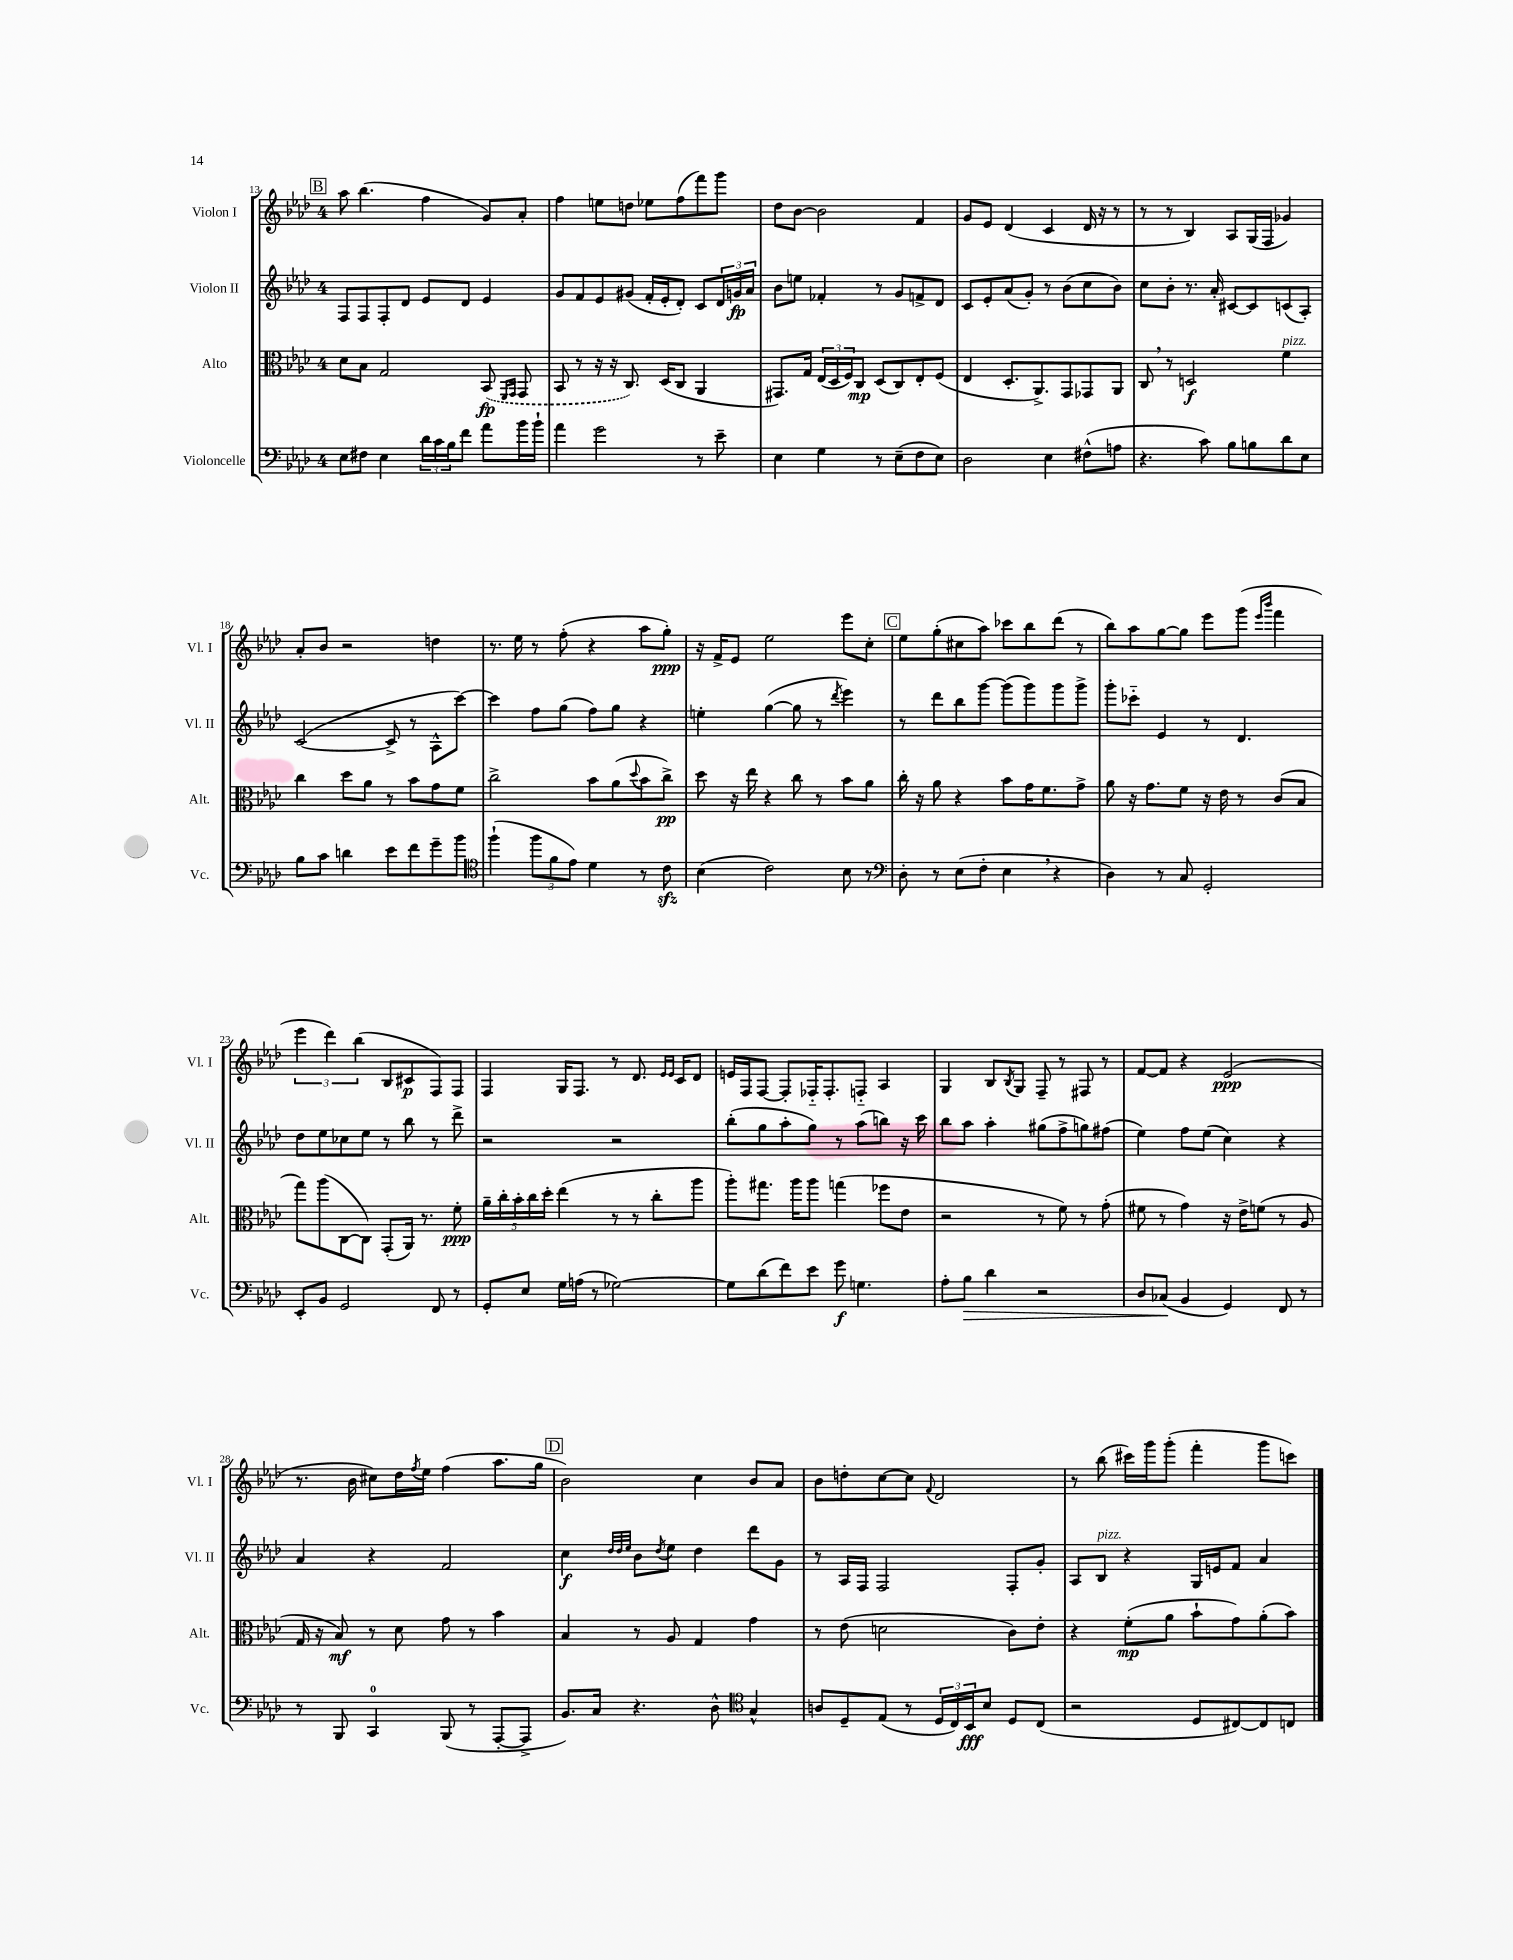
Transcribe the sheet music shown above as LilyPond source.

<<
\new StaffGroup <<
\new Staff = "s0" \with { instrumentName = "Violon I" shortInstrumentName = "Vl. I" } {
    \clef treble \key aes \major \once \override Staff.TimeSignature.style = #'single-digit \time 4/4
    \mark \markup { \box "B" } aes''8 bes''4.( f''4 g'8) aes'8-. |
    f''4 e''8 d''8 ees''8 f''8( f'''8) g'''8 |
    des''8 bes'8~ bes'2 f'4 |
    g'8 ees'8 des'4( c'4 des'16 r16 r8 |
    r8 r8 bes4) aes8 g16( f16 ges'4) |
    aes'8-. bes'8 r2 d''4 |
    r8. ees''16 r8 f''8-.( r4 aes''8 g''8-.\ppp) |
    r16 f'16-> ees'8 ees''2 ees'''8 c''8-. |
    \mark \markup { \box "C" } ees''8 g''8-.( cis''8 aes''8) ces'''8 bes''8 des'''8( r8 |
    bes''8) aes''8 g''8~ g''8 ees'''8 g'''8( \grace { ees'''16 bes'''16 } f'''4 |
    \tuplet 3/2 { ees'''4 des'''4) bes''4( } bes8 cis'8\p f8) f8 |
    f4 g16 f8. r8 des'8. \grace { ees'16 ees'16 } c'16 des'8 |
    e'16 f16 f8~ f8-. fes16-_ fes8.-. f8-_ aes4 |
    g4 bes8 \acciaccatura { bes8 } g8 f8-- r8 fis8 r8 |
    f'8~ f'8 r4 ees'2\ppp( |
    r8. bes'16 cis''8) des''16 \acciaccatura { f''8 } ees''16 f''4( aes''8. g''16 |
    \mark \markup { \box "D" } bes'2) c''4 bes'8 aes'8 |
    bes'8 d''8-. c''8~ c''8 \appoggiatura { f'8 } des'2 |
    r8 bes''8( cis'''16) g'''16 g'''8-.( f'''4-. g'''8 c'''8) \bar "|." |
}
\new Staff = "s1" \with { instrumentName = "Violon II" shortInstrumentName = "Vl. II" } {
    \clef treble \key aes \major \once \override Staff.TimeSignature.style = #'single-digit \time 4/4
    \mark \markup { \box "B" } f8 f8 f8-. des'8 ees'8 des'8 ees'4 |
    g'8 f'8 ees'8 gis'8( f'16-. ees'16-. des'8-.) c'8 \tuplet 3/2 { des'16 g'16\fp aes'16 } |
    bes'8 e''8 fes'4-. r8 g'8 f'8-> des'8 |
    c'8 ees'8-. aes'8( g'8-.) r8 bes'8( c''8 bes'8) |
    c''8 bes'8-. r8. aes'16-. cis'8~ cis'8 c'8( aes8-.) |
    c'2~( c'8-> r8 aes8-^ c'''8~) |
    c'''4 f''8 g''8( f''8) g''8 r4 |
    e''4-. g''4~( g''8 r8 \acciaccatura { des'''8 } ees'''4) |
    \mark \markup { \box "C" } r8 des'''8 bes''8 g'''8~ g'''8( g'''8) g'''8 g'''8-> |
    g'''8-. ces'''8-_ ees'4 r8 des'4. |
    des''8 ees''8 ces''8 ees''8 r8 bes''8 r8 des'''8-> |
    r2 r2 |
    bes''8-.( g''8 aes''8-. g''8) r8 aes''8( b''8) r16 c'''16 |
    bes''8 aes''8 aes''4-. gis''8( f''8-> g''8) fis''8( |
    ees''4) f''8 ees''8( c''4) r4 |
    aes'4 r4 f'2 |
    \mark \markup { \box "D" } c''4\f \grace { des''32 des''32 ees''32 } bes'8 \acciaccatura { des''8 } ees''8 des''4 des'''8 g'8 |
    r8 aes16 f16 f2 f8-. g'8-. |
    aes8 bes8^\markup { \italic "pizz." } r4 g16 e'16 f'8 aes'4 \bar "|." |
}
\new Staff = "s2" \with { instrumentName = "Alto" shortInstrumentName = "Alt." } {
    \clef alto \key aes \major \once \override Staff.TimeSignature.style = #'single-digit \time 4/4
    \mark \markup { \box "B" } des'8 bes8 g2 \once \slurDashed bes,8\fp( \grace { f,16 g,16 } g,8 |
    bes,8 r8 r16 r16 c8.) des16( c8 aes,4 |
    gis,8.) g16 \tuplet 3/2 { ees16( des16 f16) } c8\mp des8( c8) ees8-. f8( |
    ees4 des8.-. aes,8.->) g,8 ges,8 aes,8 |
    c8 \breathe r8 d2\f f'4^\markup { \italic "pizz." } |
    c''4 des''8 aes'8 r8 bes'8 g'8 f'8 |
    c''2-> bes'8 aes'8( \appoggiatura { des''8 } bes'8 c''8->\pp) |
    des''8 r16 ees''16 r4 c''8 r8 bes'8 aes'8 |
    \mark \markup { \box "C" } c''16-. r16 aes'8 r4 bes'8 g'16 f'8. g'8-> |
    aes'8 r16 g'8. f'8 r16 ees'16 r8 c'8( bes8 |
    g''8) aes''8( c8~ c8) g,8-.( aes,16) r8. f'8-.\ppp |
    \tuplet 5/4 { aes'16-- c''16-. bes'16-. c''16 des''16-. } ees''4( r8 r8 c''8-. aes''8 |
    aes''8-.) gis''8. aes''16 aes''8 g''4( fes''8 ees'8 |
    r2 r8 f'8) r8 g'8-.( |
    fis'8 r8 g'4) r16 ees'16-> f'8( r8 aes8 |
    g16 r16 bes8\mf) r8 des'8 g'8 r8 bes'4 |
    \mark \markup { \box "D" } bes4 r8 aes8 g4 g'4 |
    r8 ees'8( d'2 c'8) ees'8-. |
    r4 f'8-.\mp( aes'8 bes'8-! g'8) aes'8-.( bes'8) \bar "|." |
}
\new Staff = "s3" \with { instrumentName = "Violoncelle" shortInstrumentName = "Vc." } {
    \clef bass \key aes \major \once \override Staff.TimeSignature.style = #'single-digit \time 4/4
    \mark \markup { \box "B" } ees8 fis8 ees4 \tuplet 3/2 { des'16 c'16 bes16 } f'8 aes'8 bes'16 bes'16-! |
    aes'4 g'2 r8 ees'8-- |
    ees4 g4 r8 ees8--( f8 ees8) |
    des2 ees4 fis8-^( a8 |
    r4. c'8) bes8 b8 des'8 ees8 |
    bes8 c'8 d'4 ees'8 f'8 g'8-- bes'8 |
    \clef tenor f''4-!( \tuplet 3/2 { f''8 f'8 ees'8) } des'4 r8 c'8\sfz |
    bes4( c'2) bes8 r8 |
    \mark \markup { \box "C" } \clef bass des8-. r8 ees8( f8-. ees4 \breathe r4 |
    des4) r8 c8 g,2-. |
    ees,8-. bes,8 g,2 f,8 r8 |
    g,8-. ees8 g16 a16( r8 ges2~) |
    ges8 des'8( f'8) ees'8 g'8\f g4. |
    aes8-. bes8\> des'4 r2 |
    des8 ces8\!( bes,4 g,4) f,8 r8 |
    r8 bes,,8 c,4-0 bes,,8( r8 aes,,8~-. aes,,8-> |
    \mark \markup { \box "D" } bes,8.) c16 r4. des8-^ \clef tenor g4-^ |
    a8 des8-- ees8( r8 \tuplet 3/2 { des16 c16) bes,16\fff } bes8 des8 c8( |
    r2 des8 cis8~) cis8 c8 \bar "|." |
}
>>
>>
\layout { \context { \Score currentBarNumber = #13 } }
